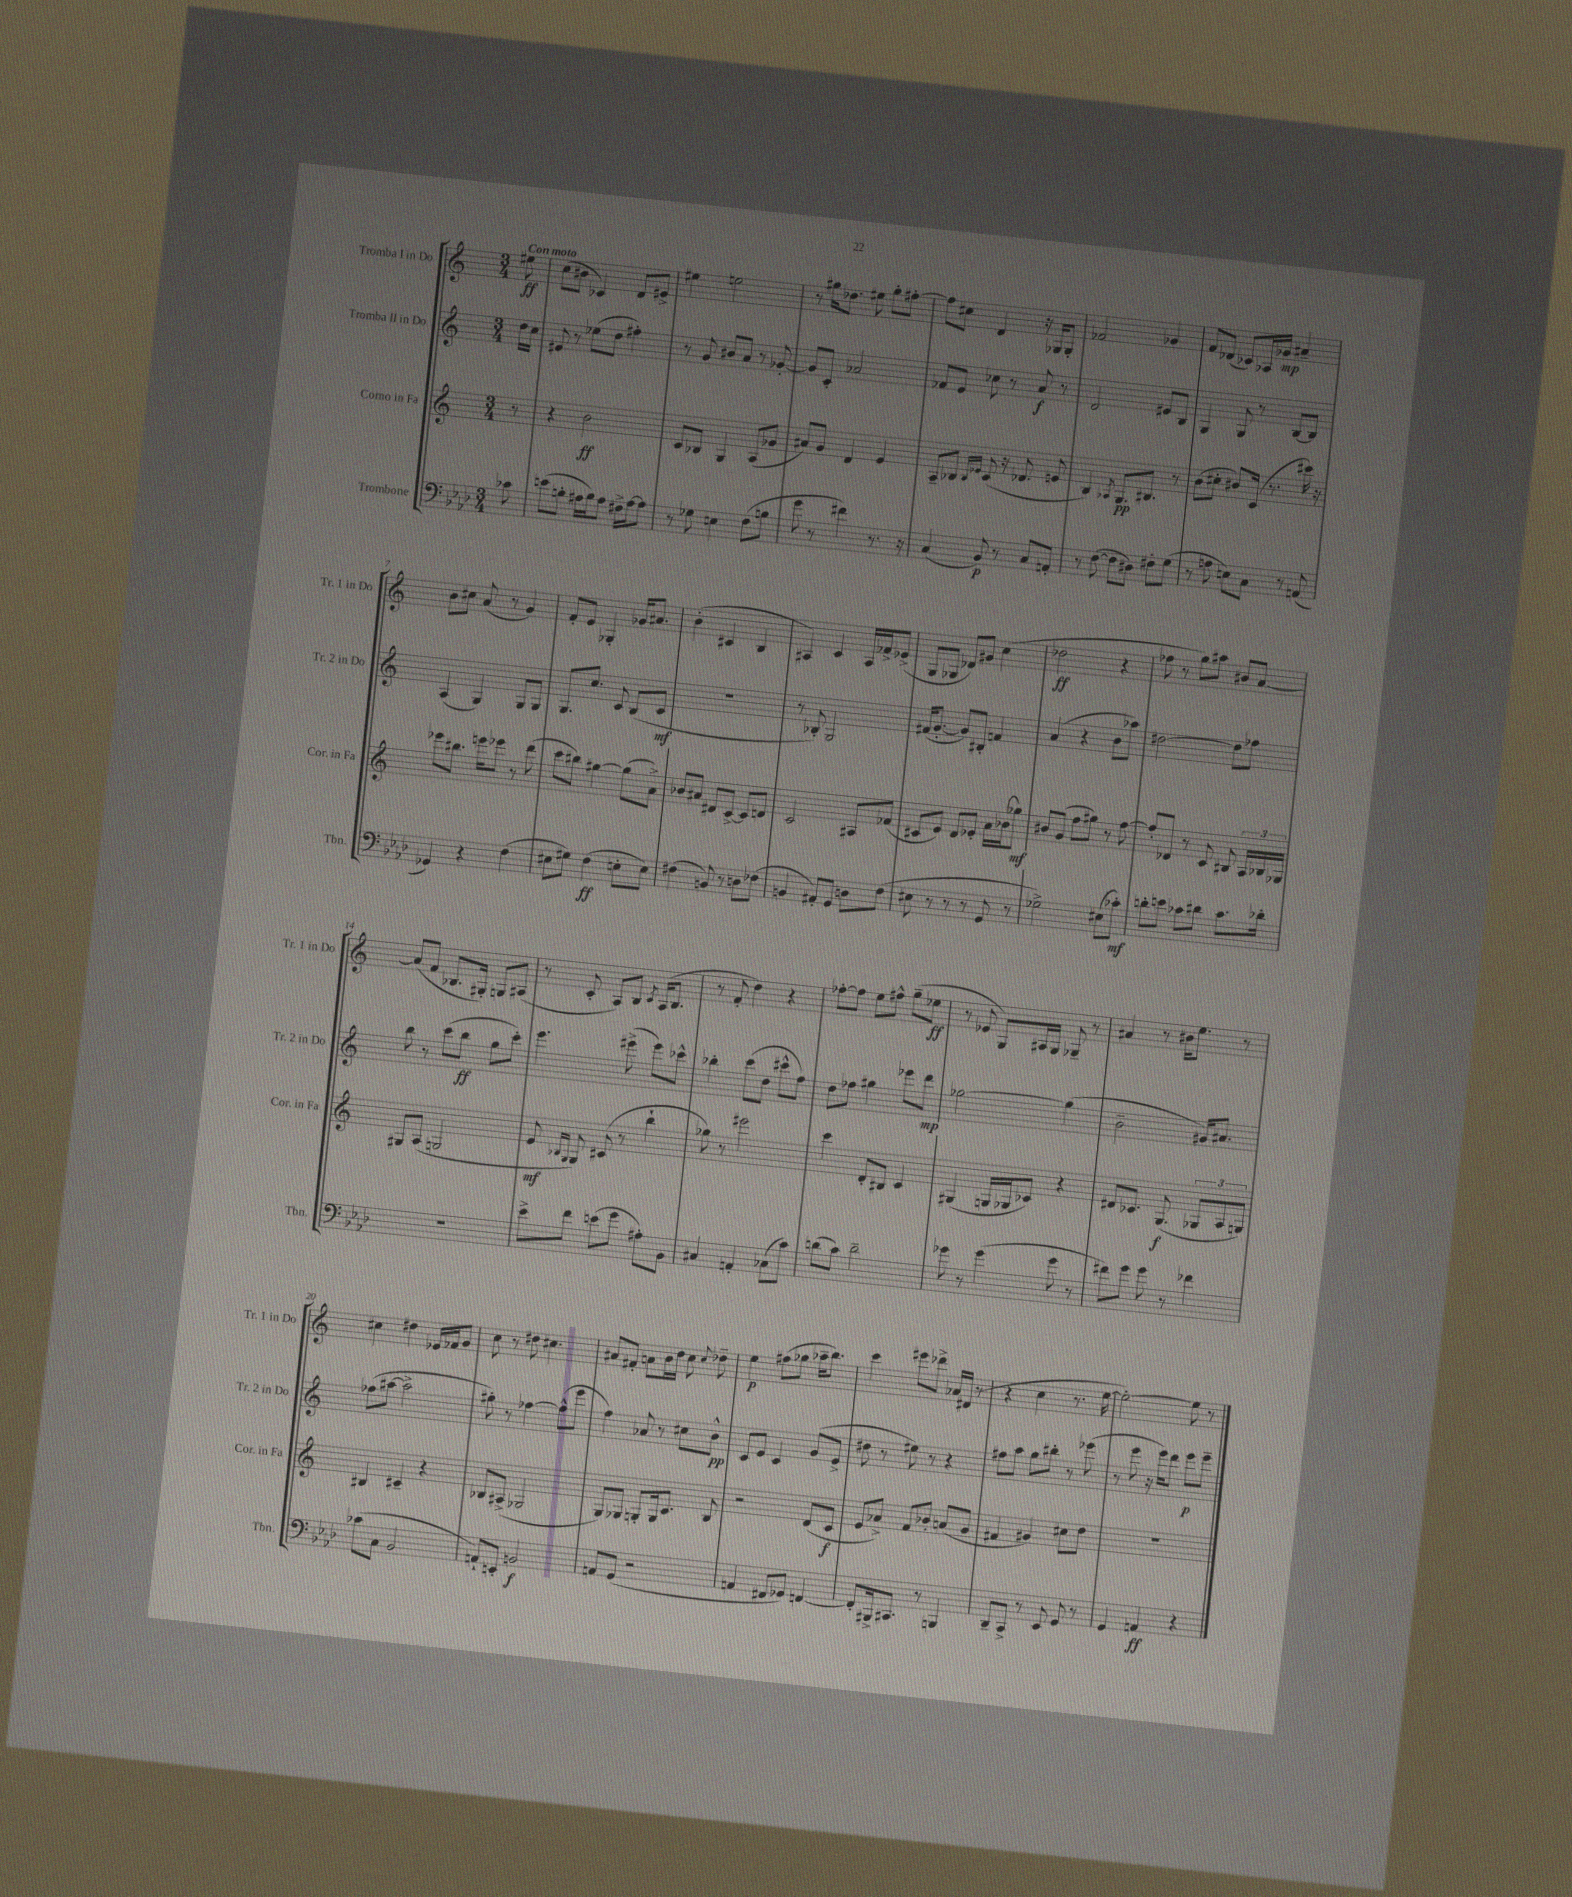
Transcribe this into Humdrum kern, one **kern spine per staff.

**kern	**kern	**kern	**kern
*staff4	*staff3	*staff2	*staff1
*clefF4	*clefG2	*clefG2	*clefG2
*k[b-e-a-d-]	*k[]	*k[]	*k[]
*M3/4	*M3/4	*M3/4	*M3/4
8c-	8r	16dd	8ee#
.	.	16cc	.
=	=	=	=
(8e	4r	8e#	(8cc
8B'	.	8r	8b#
16A#	2b	(8ee-	4c-)
16B)	.	.	.
8A#	.	8dd	.
16F#^	.	4ff#')	8d
[16A#	.	.	.
8A#]	.	.	8e#^
=	=	=	=
8r	8c	8r	4ee#
8G-	8B-	8g	.
4E	4G	8b#	2ee
.	.	8a	.
(8F	(8A	8r	.
8B	8g-	[8g-'	.
=	=	=	=
8g	8a#)	8g-]	8r
8r	8g	8c'	16gg#
.	.	.	8.dd-
4f#)	4d	2a-	.
.	.	.	8ee#
8.r	4e	.	8gg#'
.	.	.	[8ff#'
16r	.	.	.
=	=	=	=
(4C	8A~	8f-	8ff#]
.	8B-	8e	8cc#
.	16qqB-	.	.
.	16qqe-	.	.
8BB-)	(8c	8cc-	4d
8r	16r	8r	.
.	8.d-	.	.
8C	.	8a	16r
.	.	.	16G-
8AA'	8e	8r	8G-'
=	=	=	=
8r	4B)	2d	2f-
([8F	.	.	.
.	8qA-	.	.
8F]	8.G	.	.
8D#)	.	.	.
.	8.B#	.	.
8F#'	.	8e#	4g-
(8G	8r	8B	.
=	=	=	=
8r	(8b	4G	8f
8A	8cc#'	.	(8d-
8E)	8b#)	8G	8c-)
8C	(16c	8r	16A-
.	8.r	.	16g-
8r	.	[8B	4a#~
(8AA	16ccc#)	8B]	.
.	16r	.	.
=	=	=	=
4GG-)	8eee-	(4A	8b
.	8.bb#	.	8cc#
4r	.	4G)	(8a
.	16eee	.	.
.	8eee-	.	8r
(4F	8r	8G	4g)
.	(8ddd	8G	.
=	=	=	=
8E#	8ccc	8.G	8f'
8G#)	8bb#)	.	8e
.	.	8.cc	.
(4F	[4gg#	.	4G-'
.	.	8c	.
8E'	(8gg#]	(8B	16g-
.	.	.	8.a#
8E)	8a^)	8c	.
=	=	=	=
(4F#	8b-	2.r	(4b'
.	8a#	.	.
8BB)	8d#	.	4c#
8r	[8c^	.	.
8D	8c]	.	4B
(8F-	8d	.	.
=	=	=	=
4BB	2c	8r	4A#)
.	.	8B-')	.
8AA#')	.	2G	4c
8GG	.	.	.
8D	8A#	.	16A#
.	.	.	16f-^
(8F	(8f-	.	(8e-^
=	=	=	=
8E#	8c#	(16f#	8G
.	.	[8.g'	.
8r	8e)	.	8G-
8r	8d	8g])	8d-)
8r	8e-'	8B#'	8g#
8GG	16a	4f	(4cc
.	(16b-	.	.
8r	8gg-)	.	.
=	=	=	=
2G-^)	8b#	(4a	2dd-
.	(8g	.	.
.	8ff	4r	.
.	8gg#)	.	.
(8E#	8r	8b	4r
8c-')	[8ff	8aa-)	.
=	=	=	=
8d'	8ff']	[2dd#	8ff-
8e	8d-	.	8r
8c-	8r	.	8gg)
8d#	8c	.	8aa#
8.c-	8B#	8dd#]	8b#
.	24A	8ff-	[8a
.	24B-	.	.
16d-'	.	.	.
.	24G-	.	.
=	=	=	=
2.r	8G#	8bb	(8a]
.	(8A	8r	8f
.	2G	(8ccc	8.B-
.	.	8bb	.
.	.	.	16G#')
.	.	8gg	8G
.	.	8ccc')	(8A#
=	=	=	=
8e-^	8e	4.eee	8r
.	16qqB-	.	.
.	16qqG	.	.
8f	8G)	.	8c'
(8e	(8c#	.	8A)
8g	8r	(8eee#^	8B
.	.	.	8qc
8A#')	4bb`	8eee#)	(16A
.	.	.	8.B
8BB-	.	8ccc-^^	.
=	=	=	=
4C#	8gg-)	4bb-'	8r
.	8r	.	8f'
4AA'	2eee#	(8ccc	4dd)
.	.	8dd	.
(8C-	.	8ccc#^^	4r
8c)	.	8ff)	.
=	=	=	=
(8d	4ccc	8dd	[8ff-'
8c)	.	8ff-	8ff-]
2d~	8d'	4gg#	8ee
.	8B#	.	8ff#^^
.	4c	8eee-	(8gg~
.	.	8ddd	8ee-
=	=	=	=
8g-	(4G#	[2gg-	8r
8r	.	.	8e-
(4g-	16G	.	8G)
.	16G-	.	.
.	8c-)	.	16A#
.	.	.	16G
8g-	4r	(4gg-]	8G-~
8r	.	.	8r
=	=	=	=
8f#)	8d#	2b~	4a#
8g	8.c-	.	.
8g	.	.	8r
.	(8.G	.	.
8r	.	.	16b#
.	.	.	8.ee
4f-	12G-	16g#)	.
.	.	8.a#	.
.	12A	.	.
.	.	.	8r
.	12G)	.	.
=	=	=	=
(8c-	4B#	(8ff-	4cc#
8C	.	[8aa#	.
2BB-	4c#~	2aa#^]	4dd#
.	4r	.	16e-
.	.	.	16f-
.	.	.	8g
=	=	=	=
8AA`)	8B-	8gg#')	8cc
8EE'	(8A#^	8r	8r
2BB	2G-	[4ff-	8dd#
.	.	.	4.cc#
.	.	(8ff-^^]	.
.	.	8eee	.
=	=	=	=
8AA	8G)	4ff)	8a#
(8GG	8G-	.	8f#'
2r	8G'	8a-	8a
.	16G	8r	16b
.	8.c	.	16dd
.	.	8cc#	8cc
.	.	.	8qqcc
.	8B	8b^^	8dd-~
=	=	=	=
4AA	2r	8c	4ee
.	.	8e	.
8FF#	.	4c	(8ff#
8GG-)	.	.	8gg-
[4FF	(8d	(8g	16aa-~
.	.	.	8.bb)
.	8c	8e^	.
=	=	=	=
8FF']	8e	8dd#	4ccc
16BBB#^	8a-^)	8r	.
8.CC#	.	.	.
.	8f	8ee#)	8eee#
8r	8b-'	8r	8ddd-^
4BBB	(8a	4r	16a-
.	.	.	(16d#
.	8g	.	8r
=	=	=	=
8DD-~	4f#	8ff#	4r
8CC^	.	8aa	.
8r	4g#)	8gg	4cc
8EE-	.	8bb#'	.
8GG	8cc#	8r	8.r
8r	8dd	(8eee-	.
.	.	.	[16ee
=	=	=	=
4GG	2.r	8r	2ee'_)
.	.	8eee	.
4AA	.	16r	.
.	.	16eee)	.
.	.	8ddd	.
4r	.	8eee	8ee]
.	.	8eee~	8r
==	==	==	==
*-	*-	*-	*-
